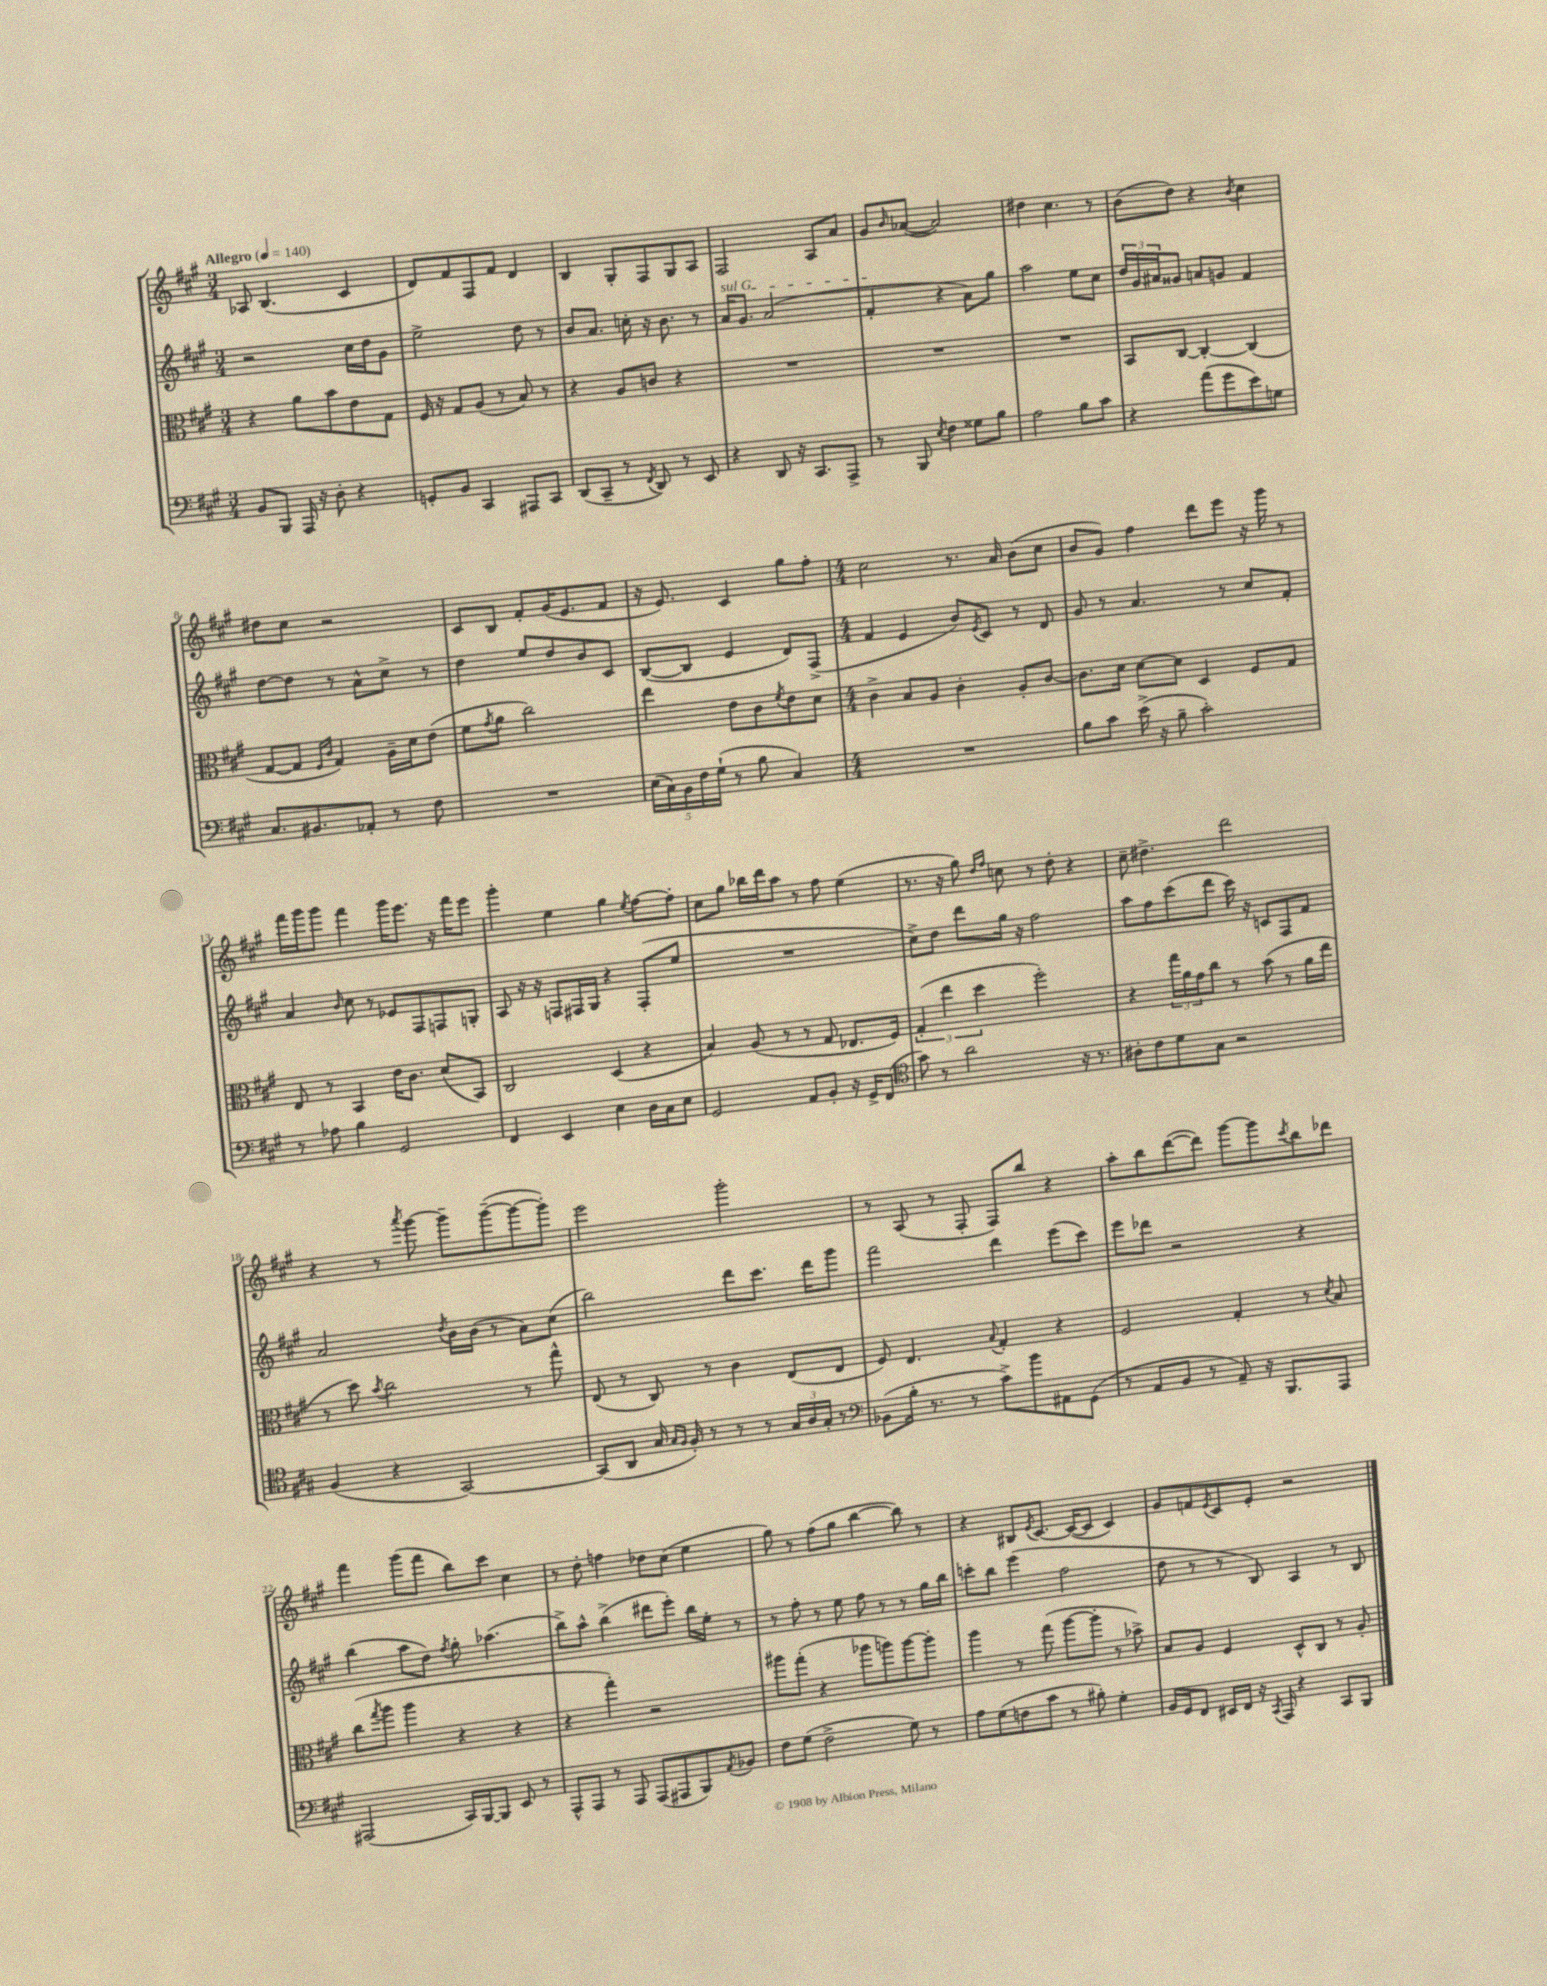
<<
\new StaffGroup <<
\new Staff = "s0" {
    \clef treble \key a \major \numericTimeSignature \time 3/4 \tempo "Allegro" 4 = 140
    aes8 b4.( cis'4 |
    d'8) fis'8 fis8 fis'8 d'4 |
    b4 gis8-. fis8 gis8 a8 |
    fis2 a8 a'8 |
    gis'8 \grace { b'16 } aes'8~( aes'2) |
    dis''4 cis''4. r8 |
    b'8( d''8) r4 \acciaccatura { b'8 } cis''4 |
    dis''8 cis''8 r2 |
    cis'8 b8 fis'8-. gis'16( e'8. fis'8 |
    r16 e'8.) cis'4 gis''8 fis''8-. |
    \numericTimeSignature \time 4/4 cis''2 r8. a'16 b'8( cis''8 |
    b'8 gis'8) fis''4 d'''8 e'''8 r16 gis'''16 r8 |
    fis'''16 gis'''16 gis'''8 fis'''4 gis'''16 e'''8. r16 fis'''16 e'''8 |
    gis'''4-. e''4 gis''4 \acciaccatura { e''8 } fis''8~ fis''8-. |
    cis''8 gis''8 bes''16 d'''16 a''8 r8 fis''8 e''4( |
    r8. r16 gis''8) \grace { d''16 fis''16 } c''8 r8 d''8-. r4 |
    cis''8-- dis''4.-> d'''2 |
    r4 r8 \acciaccatura { a'''8 } gis'''8~ gis'''8-- gis'''8~--( gis'''8~ gis'''8-.) |
    e'''2 gis'''2-. |
    r8 a8( r8 fis8-. fis8) b''8 r4 |
    a''8-. b''8 d'''8~( d'''8) gis'''8~ gis'''8 \acciaccatura { cis'''8 } b''8 des'''8 |
    fis'''4 gis'''8( fis'''8 b''8) cis'''8 cis''4 |
    r8 d''8-. f''4 des''8 cis''8( e''4 |
    gis''8) r8 fis''8( gis''8 b''4~ b''8) r8 |
    r4 bis8 \acciaccatura { e'8 } cis'8.~ cis'16~( cis'8 cis'4) |
    gis'8 f'8 \acciaccatura { e'8 } cis'8 e'8-. r2 \bar "|." |
}
\new Staff = "s1" {
    \clef treble \key a \major \numericTimeSignature \time 3/4
    r2 cis''16 d''16 gis'8 |
    e''2-> d''8 r8 |
    b'8 a'8. c''16-. r16 b'8. r8 |
    \once \override TextSpanner.bound-details.left.text = \markup { \italic "sul G" } a'16\startTextSpan gis'8. a'2( |
    fis'4-.\stopTextSpan r4 a'8) gis''8 |
    a''2 e''8 cis''8 |
    \tuplet 3/2 { d''16 gis'16 ais'16 } gisis'8 a'8 g'8 fis'4 |
    d''8~ d''8 r8 a'8-^ cis''8-> r8 |
    d''4 e''8 d''8 b'8 cis'8 |
    b8~( b8 e'4 d'8) fis8->( |
    \numericTimeSignature \time 4/4 fis'4 e'4 b'8) \acciaccatura { e'8 } cis'8 r8 d'8 |
    gis'8 r8 a'4. r8 cis''8 fis'8-. |
    a'4 \grace { b'16 } cis''8 r8 ees'8 fis8 f8 g8-. |
    a8 r16 r16 f8 fis16 gis16 r4 fis8-.( e''8 |
    R1 |
    cis''8->) d''8 d'''8 gis''16 r16 fis''2 |
    a''8 fis''8 cis'''8( d'''8 cis'''16) r16 c'8 fis8 fis'8 |
    a'2 \acciaccatura { d''8 } b'16 b'16( r8 a'8) cis''8( |
    b''2) d'''8 cis'''8. d'''16 gis'''8 |
    fis'''2 d'''4 e'''8( cis'''8) |
    e'''8 des'''8 r2 r4 |
    b''4( a''8 d''8) \acciaccatura { fis''8 } gis''8-. aes''4.( |
    b''8->) a''8-^ b''4->( dis'''8 e'''8-.) b''16 e''16-. r8 |
    r8 fis''8-. r8 e''8 fis''8 r8 r8 gis''16 b''16 |
    c'''8-. b''8 e'''4( fis''2 |
    d''8 r8 r8 b8) a4 r8 b8 \bar "|." |
}
\new Staff = "s2" {
    \clef alto \key a \major \numericTimeSignature \time 3/4
    r4 a'8 b'8 e'8 gis8 |
    fis16 r16 gis8 a8( r8 b8) r8 |
    r4 a8 c'8 r4 |
    R2. |
    R2. |
    R2. |
    b,8 cis8~ cis4~-. cis4( |
    gis8~ gis8 \grace { fis16 cis'16 } gis4) a16-- d'16 e'8( |
    fis'8 \acciaccatura { gis'8 } a'8 cis''2) |
    e''4 e'8 cis'8 \acciaccatura { fis'8 } e'8 d'8 |
    \numericTimeSignature \time 4/4 cis'4-> b8 a8 cis'4-. a8-. cis'8~ |
    cis'8. d'16 d'8~ d'8 d4 fis8 gis8 |
    e8 r8 b,4 e'16 cis'8. d'8( b,8) |
    cis2 d4( r4 |
    b4) a8( r8 r8 gis8 ees8. fis16) |
    \tuplet 3/2 { gis4-.( e''4 d''4 } fis''2-.) |
    r4 \tuplet 3/2 { gis''16 a'16 gis'16 } cis''8 r8 b'8( r8 a'16 e''16 |
    r8 d''8) \acciaccatura { b'8 } cis''2 r8 gis''8-^ |
    e8( r8 cis8) r8 cis'4 e8( e8 |
    fis8) e4. \appoggiatura { b8 } gis4-. r4 |
    fis2 gis4-. r8 \acciaccatura { d'8 } b8 |
    cis''8( \acciaccatura { gis''8 } a''8 a''4 r4 r4 |
    r4 gis''4-.) r2 |
    ais''8 gis''8-.( r4 aes''8 a''8) a''8~ a''8-. |
    a''4 r8 gis''8( a''8~ a''8-. r8 bes'8->) |
    b8 a8 fis4 d8-^ cis8 r8 a8-. \bar "|." |
}
\new Staff = "s3" {
    \clef bass \key a \major \numericTimeSignature \time 3/4
    b,8 b,,8 a,,16 r16 d8-. r4 |
    g,8-. b,8 cis,4 ais,,8 cis,8 |
    d,8( cis,8-- r8 \acciaccatura { fis,8 } d,8) r8 e,8 |
    r4 d,8 r16 cis,8. a,,8-> |
    r8 b,,8 \acciaccatura { e8 } fis4 gisis8 b8 |
    a2 b8 cis'8 |
    r4 a'8( gis'8 e'8) g8 |
    cis8. bis,8. aes,8-. r8 fis8 |
    R2. |
    \tuplet 5/4 { e16( cis16) b,16 fis16 gis16-!( } r8 b8 cis4) |
    \numericTimeSignature \time 4/4 R1 |
    b8 cis'8 e'16->( r16 b8-- cis'2-.) |
    r8 aes8 b4 gis,2 |
    fis,4 e,4 e4 d16 cis16 e8 |
    gis,2 a,8 b,8-. r16 gis,16-> fis,8( |
    \clef tenor gis'8) r8 a'2 r16 r8. |
    ais8-. cis'8 d'8 gis8 r2 |
    fis4( r4 gis,2~) |
    gis,8( a,8 gis16 \grace { gis16 fis16 } fis16-.) r8 r8 r8 \tuplet 3/2 { gis16 a16 gis16-. } r8 |
    \clef bass bes,8( b16-. r8. r8 cis'8->) b'8 ais,8 gis,8( |
    r8 a,8 b,8 r8 a,8--) r16 b,,8. a,,8 |
    ais,,2( cis,16) b,,16~ b,,8 e,8 r8 |
    a,,8-^ a,,8 r8 a,,8 a,,8( ais,,8 b,,8) \acciaccatura { a,8 } bes,8 |
    fis8 gis8( fis2-> gis8) r8 |
    a8 gis8( f8 cis'8 r8 bis8-.) gis4-. |
    b,16 gis,16 fis,8 eis,16 fis,16 r16 \acciaccatura { cis,8 } a,,16 r4 cis,8 b,,8 \bar "|." |
}
>>
>>
